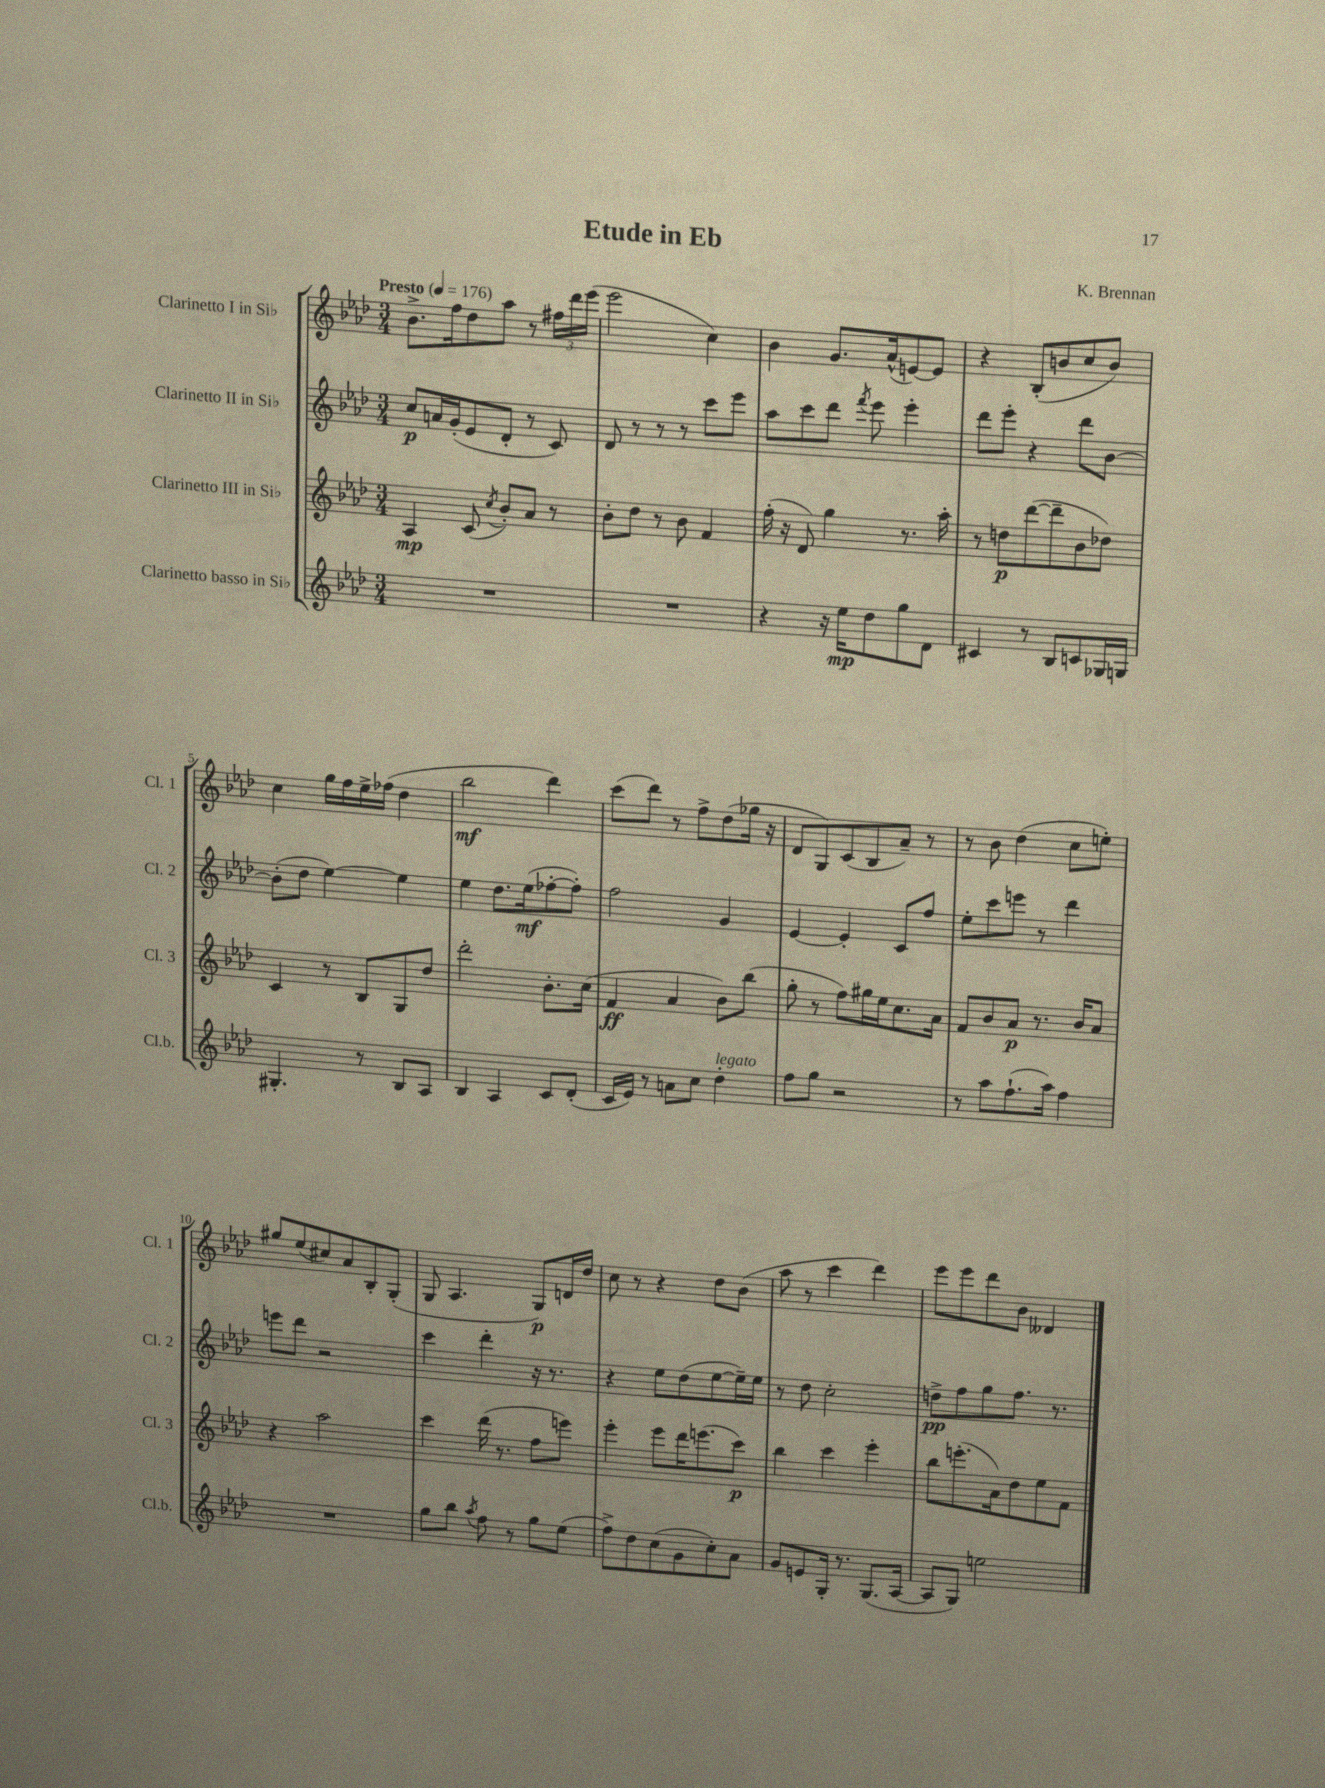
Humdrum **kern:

**kern	**kern	**kern	**kern
*staff4	*staff3	*staff2	*staff1
*clefG2	*clefG2	*clefG2	*clefG2
*k[b-e-a-d-]	*k[b-e-a-d-]	*k[b-e-a-d-]	*k[b-e-a-d-]
*M3/4	*M3/4	*M3/4	*M3/4
*MM176	*MM176	*MM176	*MM176
2.r	4A-	8cc	8.b-^
.	.	16a	.
.	.	(16g'	16ff
.	(8c	8e-	8dd-
.	8qcc	.	.
.	8b-')	8d-'	8aa-
.	8a-	8r	8r
.	8r	8c)	24ff#
.	.	.	24ddd-
.	.	.	(24eee-
=	=	=	=
2.r	8b-'	8d-	2eee-
.	8dd-	8r	.
.	8r	8r	.
.	8b-	8r	.
.	4f	8ccc	4cc)
.	.	8eee-	.
=	=	=	=
4r	(16ff'	8aa-	4b-
.	16r	.	.
.	8d-)	8ccc	.
16r	4gg	8ddd-	8.g
16ee-	.	.	.
.	.	8qfff	.
8dd-	.	8eee-	.
.	.	.	(16a-^^
8gg	8.r	4eee-'	[8e)
8d-	.	.	8e]
.	16aa-'	.	.
=	=	=	=
4c#	8r	8ddd-	4r
.	8dd	8eee-'	.
8r	([8ddd-	4r	(8B-'
8B-	8ddd-~]	.	8b
8c	8b-	8ddd-	8cc
16G-	8dd-)	[8b-	8b)
16G	.	.	.
=	=	=	=
4.G#'	4c	(8b-']	4cc
.	.	8dd-	.
.	8r	[4ee-)	16gg
.	.	.	16ff
8r	8B-	.	16ee-^
.	.	.	(16ff-
8B-	8G	4ee-]	4dd-
8A-	8dd-	.	.
=	=	=	=
4B-	2ddd-'	4ee-	2bb-
4A-	.	8.dd-	.
.	.	(16ee-	.
8c	8.b-'	[8ff-'	4ddd-)
(8d-'	.	8ff-'])	.
.	(16cc	.	.
=	=	=	=
16c	4f	2ff	(8ccc
16e-)	.	.	.
8r	.	.	8ddd-)
8a	4a-	.	8r
8cc	.	.	8ff^
4dd-'	8b-)	4g	(8dd-
.	(8bb-	.	16gg-
.	.	.	16r
=	=	=	=
8ff	8gg'	[4e-	8d-
8gg	8r	.	8G)
2r	8ff)	4e-']	(8c
.	16gg#	.	8B-
.	16ee-	.	.
.	8.cc	8c	8a-~)
.	.	8ff	8r
.	16a-	.	.
=	=	=	=
8r	8f	8ee-'	8r
8aa-	8b-	8ccc	8b-
(8.ff`	8a-	8eee	(4dd-
.	8.r	8r	.
16aa-)	.	.	.
4ff	.	4ddd-	8cc
.	16b-	.	.
.	8a-	.	8ee')
=	=	=	=
2.r	4r	8eee	8gg#
.	.	8ddd-	(8ee-
.	2aa-	2r	8cc#)
.	.	.	8a-
.	.	.	8B-'
.	.	.	(8G'
=	=	=	=
8gg	4ccc	4ccc	8G
8bb-	.	.	4.A-
8qaa-	.	.	.
8ff	(16ddd-	4ddd-'	.
.	8.r	.	.
8r	.	.	.
8gg	8ff	16r	8G)
.	.	8.r	.
(8ee-	8eee)	.	16d
.	.	.	16dd-
=	=	=	=
8ff^)	4eee-'	4r	8cc
8dd-	.	.	8r
(8cc	8eee-	8ee-	4r
8g	16ddd-	(8dd-	.
.	(8.eee	.	.
8cc')	.	[8ee-	8dd-
8a-	8ccc)	16ee-~])	(8b-
.	.	16ee-	.
=	=	=	=
8g	4bb-	8r	8aa-
8e	.	8dd-	8r
16G'	4ccc	2cc'	4ccc
8.r	.	.	.
(8.G	4eee-'	.	4ddd-)
[16A-	.	.	.
=	=	=	=
8A-]	8bb-	8dd^	8eee-
8G)	(8.eee'	8ff	8eee-
2ee	.	8gg	8ddd-
.	16a-)	.	.
.	8dd-	8.ff	8b-
.	8ee-	.	4d--
.	.	8.r	.
.	8f	.	.
==	==	==	==
*-	*-	*-	*-
